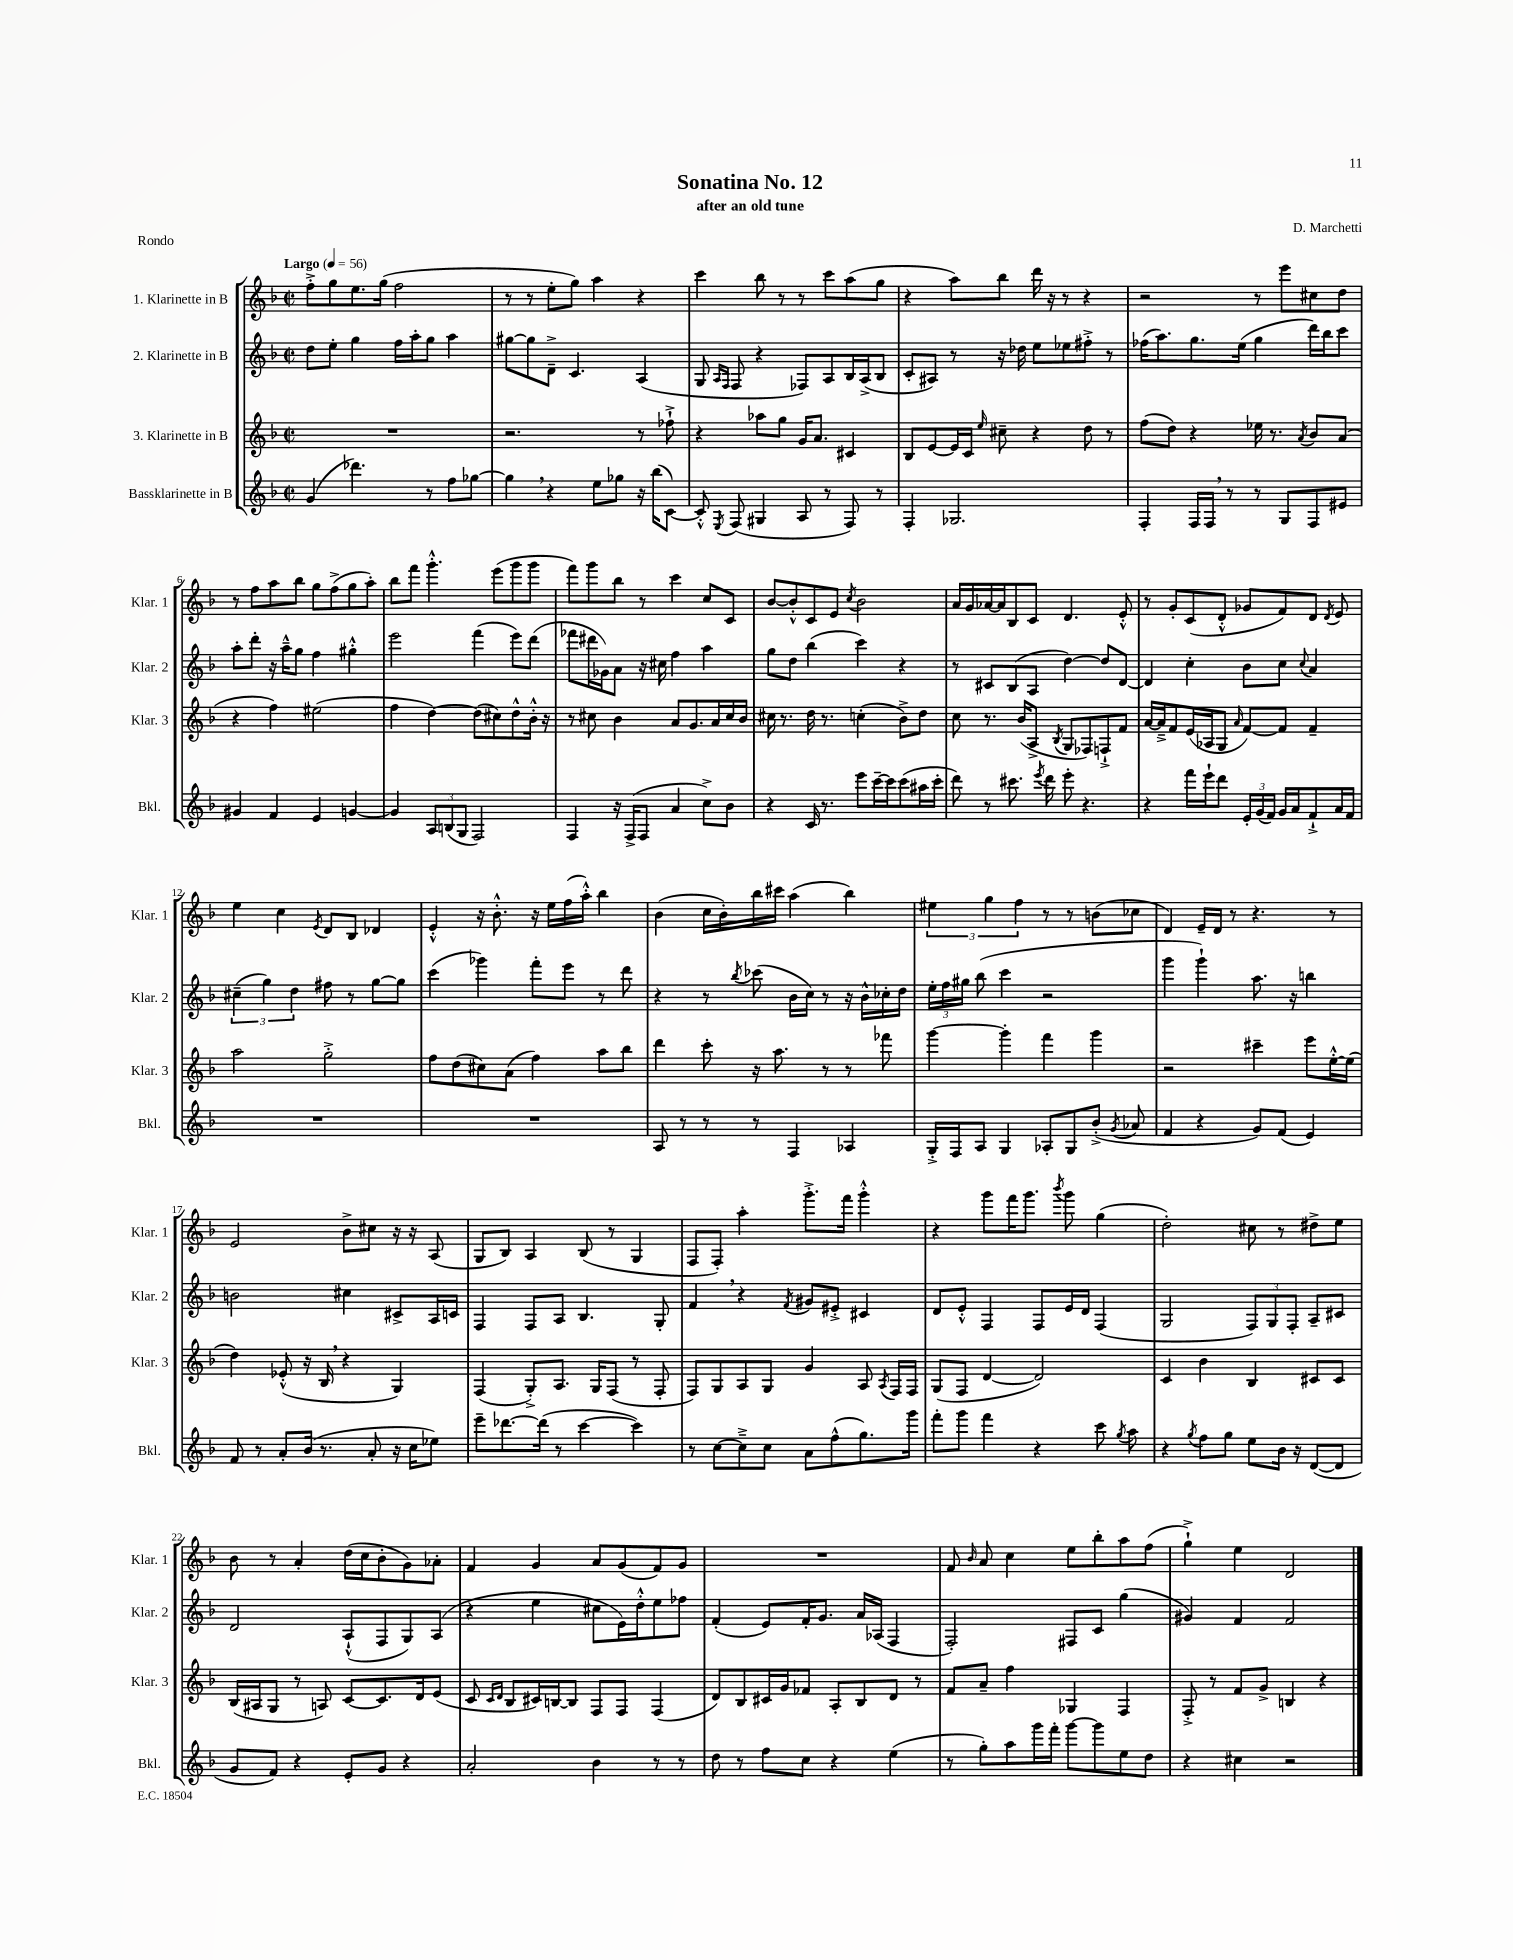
\header { title = "Sonatina No. 12" composer = "D. Marchetti" subtitle = "after an old tune" piece = "Rondo" }
<<
\new StaffGroup <<
\new Staff = "s0" \with { instrumentName = "1. Klarinette in B" shortInstrumentName = "Klar. 1" } {
    \clef treble \key f \major \defaultTimeSignature \time 2/2 \tempo "Largo" 4 = 56
    \autoBeamOff f''8[-.-> g''8 e''8. g''16]( f''2 |
    r8 r8 e''8[-. g''8]) a''4 r4 |
    c'''4 bes''8 r8 r8 c'''8[ a''8( g''8] |
    r4 a''8[) bes''8] d'''16 r16 r8 r4 |
    r2 r8 e'''8[ cis''8 d''8] |
    r8 f''8[ a''8 bes''8] g''8[ f''8->( g''8 a''8]-.) |
    bes''8[ f'''8] g'''4.-.-^ e'''8[( g'''8 g'''8] |
    f'''8[) g'''8 bes''8] r8 c'''4 c''8[ c'8] |
    bes'8[~ bes'8-.-^ c'8 e'8] \acciaccatura { c''8 } bes'2 |
    a'16[ g'16 aes'16~ aes'16 bes8 c'8] d'4. e'8-.-^ |
    r8 g'8[-. c'8( d'8]-.-^ ges'8[ f'8) d'8] \acciaccatura { d'8 } e'8 |
    e''4 c''4 \acciaccatura { e'8 } d'8[ bes8] des'4 |
    e'4-.-^ r16 bes'8.-.-^ r16 e''16[ f''16( a''16]-.-^) bes''4 |
    bes'4( c''16[ bes'16-.) bes''16 cis'''16] a''4( bes''4) |
    \tuplet 3/2 { eis''4 g''4 f''4 } r8 r8 b'8[( ces''8] |
    d'4) e'16[-- d'16] r8 r4. r8 |
    e'2 bes'8[-> cis''8] r16 r16 a8( |
    g8[ bes8]) a4 bes8( r8 g4 |
    f8[ f8]-.) a''4-. g'''8.[-.-> f'''16] g'''4-.-^ |
    r4 g'''8[ f'''16 g'''8.] \acciaccatura { bes'''8 } g'''8 g''4( |
    d''2-.) cis''8 r8 dis''8[-> e''8] |
    bes'8 r8 a'4-. d''16[( c''16 bes'8-. g'8) aes'8]-. |
    f'4 g'4 a'8[ g'8( f'8) g'8] |
    R1 |
    f'8 \grace { bes'16 } a'8 c''4 e''8[ bes''8-. a''8 f''8]( |
    g''4-!->) e''4 d'2 \bar "|." |
}
\new Staff = "s1" \with { instrumentName = "2. Klarinette in B" shortInstrumentName = "Klar. 2" } {
    \clef treble \key f \major \defaultTimeSignature \time 2/2
    \autoBeamOff d''8[ e''8]-. g''4 f''16[ a''16-. g''8] a''4 |
    gis''8[~ gis''8 d'8]---> c'4. a4( |
    g8 \grace { a16[ f16] } f8 r4 fes8[) a8 bes16 a16->( bes8] |
    c'8[-. ais8]) r8 r16 des''16 e''8[ ees''8 fis''8]-.-> r8 |
    fes''16[( a''8.) g''8. e''16]( g''4 d'''16[) bes''16 c'''8] |
    a''8[-. d'''8]-. r16 a''16[---^ g''8] f''4 gis''4-.-^ |
    e'''2 f'''4( e'''8[) d'''8]( |
    fes'''8[ dis'''16 ges'16) a'8] r16 cis''16 f''4 a''4 |
    g''8[ d''8] bes''4( c'''4) r4 |
    r8 cis'8[ bes8( a8] d''4~) d''8[ d'8]~ |
    d'4 c''4-. bes'8[ c''8] \appoggiatura { c''8 } a'4 |
    \tuplet 3/2 { cis''4--( g''4) d''4 } fis''8 r8 g''8[~ g''8] |
    c'''4( ges'''4) f'''8[-. e'''8] r8 d'''8 |
    r4 r8 \acciaccatura { bes''8 } ces'''8( bes'16[ c''16]) r8 r16 bes'16[-^ ces''16-. d''16] |
    \tuplet 3/2 { e''16[-. f''16 gis''16] } bes''8( c'''4 r2 |
    g'''4 g'''4-!) a''8. r16 b''4 |
    b'2 cis''4 cis'8[-> a16 c'16] |
    f4 f8[ a8] bes4. g8-. |
    f'4 \breathe r4 \acciaccatura { f'8 } gis'8[ eis'8]-.-> cis'4 |
    d'8[ e'8]-.-^ f4 f8[ e'16 d'16] f4( |
    g2 \tuplet 3/2 { f8[) g8 f8]-. } a8[-- cis'8] |
    d'2 a8[-!-^( f8 g8) a8]( |
    r4 e''4 cis''8[ e'16) d''16-.-^ e''8 fes''8] |
    f'4-.( e'8[) f'16-. g'8.] a'16[ aes16]( f4 |
    f2-.) fis8[ c'8] g''4( |
    gis'4) f'4 f'2 \bar "|." |
}
\new Staff = "s2" \with { instrumentName = "3. Klarinette in B" shortInstrumentName = "Klar. 3" } {
    \clef treble \key f \major \defaultTimeSignature \time 2/2
    \autoBeamOff R1 |
    r2. r8 fes''8-!-> |
    r4 aes''8[ g''8] g'16[ a'8.] cis'4 |
    bes8[ e'8~ e'16 c'16] \grace { e''16 } cis''8-- r4 d''8 r8 |
    f''8[( d''8]) r4 ees''16 r8. \acciaccatura { a'8 } bes'8[ a'8]( |
    r4 f''4) eis''2( |
    f''4 d''4~) d''8[( cis''8) d''8-^ bes'16]-.-^ r16 |
    r8 cis''8 bes'4 a'8[ g'8. a'16 cis''16 bes'16] |
    cis''16 r8. d''16 r8. c''4-.( bes'8[->) d''8] |
    c''8 r8. bes'16[( a8]-> \acciaccatura { bes8 } g8[ fes8) f8-!-> f'8] |
    a'16[~ a'16---> f'8 e'16( aes16 g8] \grace { a'16 } f'8[~) f'8] f'4-- |
    a''2 g''2-.-> |
    f''8[ d''8( cis''8) a'8]( f''4) a''8[ bes''8] |
    d'''4 c'''8-. r16 a''8. r8 r8 fes'''8 |
    g'''4~ g'''4-. f'''4 g'''4 |
    r2 cis'''4-- e'''8[ e''16~-.-^ e''16]( |
    d''4) ees'8-.-^( r16 bes16 \breathe r4 g4) |
    f4( g8[-.->) a8.] g16[ f8]( r8 f8-. |
    f8[) g8 a8 g8] g'4 a8 \acciaccatura { a8 } f16[ f16] |
    g8[( f8] d'4~ d'2) |
    c'4 bes'4 bes4 cis'8[ cis'8] |
    bes16[( ais16 g8] r8 a8) c'8[~ c'8. d'16 e'8]( |
    c'8 \grace { c'16[ d'16] } bes8[ cis'16) b16~ b8] f8[ f8] f4( |
    d'8[) bes8 cis'16 g'16 fes'8] a8[-. bes8 d'8] r8 |
    f'8[ a'8]-- f''4 ges4 f4 |
    f8-.-> r8 f'8[ g'8]-> b4 r4 \bar "|." |
}
\new Staff = "s3" \with { instrumentName = "Bassklarinette in B" shortInstrumentName = "Bkl." } {
    \clef treble \key f \major \defaultTimeSignature \time 2/2
    \autoBeamOff g'4( des'''4.) r8 f''8[ ges''8]~ |
    ges''4 \breathe r4 e''8[ ges''8] r16 bes''16[( c'8]~) |
    c'8-.-^ \acciaccatura { e8 } f8( gis4 a8 r8 f8) r8 |
    f4-. ges2. |
    f4-. f16[ f16] \breathe r8 r8 g8[ f8 eis'8] |
    gis'4 f'4 e'4 g'4~ |
    g'4 \tuplet 3/2 { a8[ b8( g8] } f2) |
    f4 r16 f16[->( f8] a'4 c''8[->) bes'8] |
    r4 c'16 r8. e'''8[ c'''16~-- c'''16 c'''8( ais''16 c'''16]-. |
    d'''8) r8 cis'''8. \acciaccatura { e'''8 } d'''16 e'''8-. r4. |
    r4 f'''16[ e'''16-! d'''8] \tuplet 3/2 { e'16[-. g'16( f'16]) } g'16[ a'16 f'8-!-> a'16 f'16] |
    R1 |
    R1 |
    a8 r8 r8 r8 f4 aes4 |
    g16[-.-> f16 a8] g4 aes8[-. g8 bes'8]-.->( \acciaccatura { g'8 } aes'8 |
    f'4 r4 g'8[) f'8]( e'4) |
    f'8 r8 a'8[-. bes'16]( r8. a'8-. r16 c''16[ ees''8]) |
    e'''8[-- des'''8.~ des'''16]( r8 c'''4~ c'''4) |
    r8 c''8[~ c''8---> c''8] a'8[ f''8-^( g''8.) g'''16] |
    f'''8[-. g'''8] f'''4 r4 c'''8 \acciaccatura { g''8 } a''8 |
    r4 \acciaccatura { g''8 } f''8[ g''8] e''8[ bes'16] r16 d'8[~( d'8] |
    g'8[ f'8]) r4 e'8[-. g'8] r4 |
    a'2-. bes'4 r8 r8 |
    d''8 r8 f''8[ c''8] r4 e''4( |
    r8 g''8[-.) a''8 g'''16 f'''16]-. g'''8[~ g'''8 e''8 d''8] |
    r4 cis''4 r2 \bar "|." |
}
>>
>>
